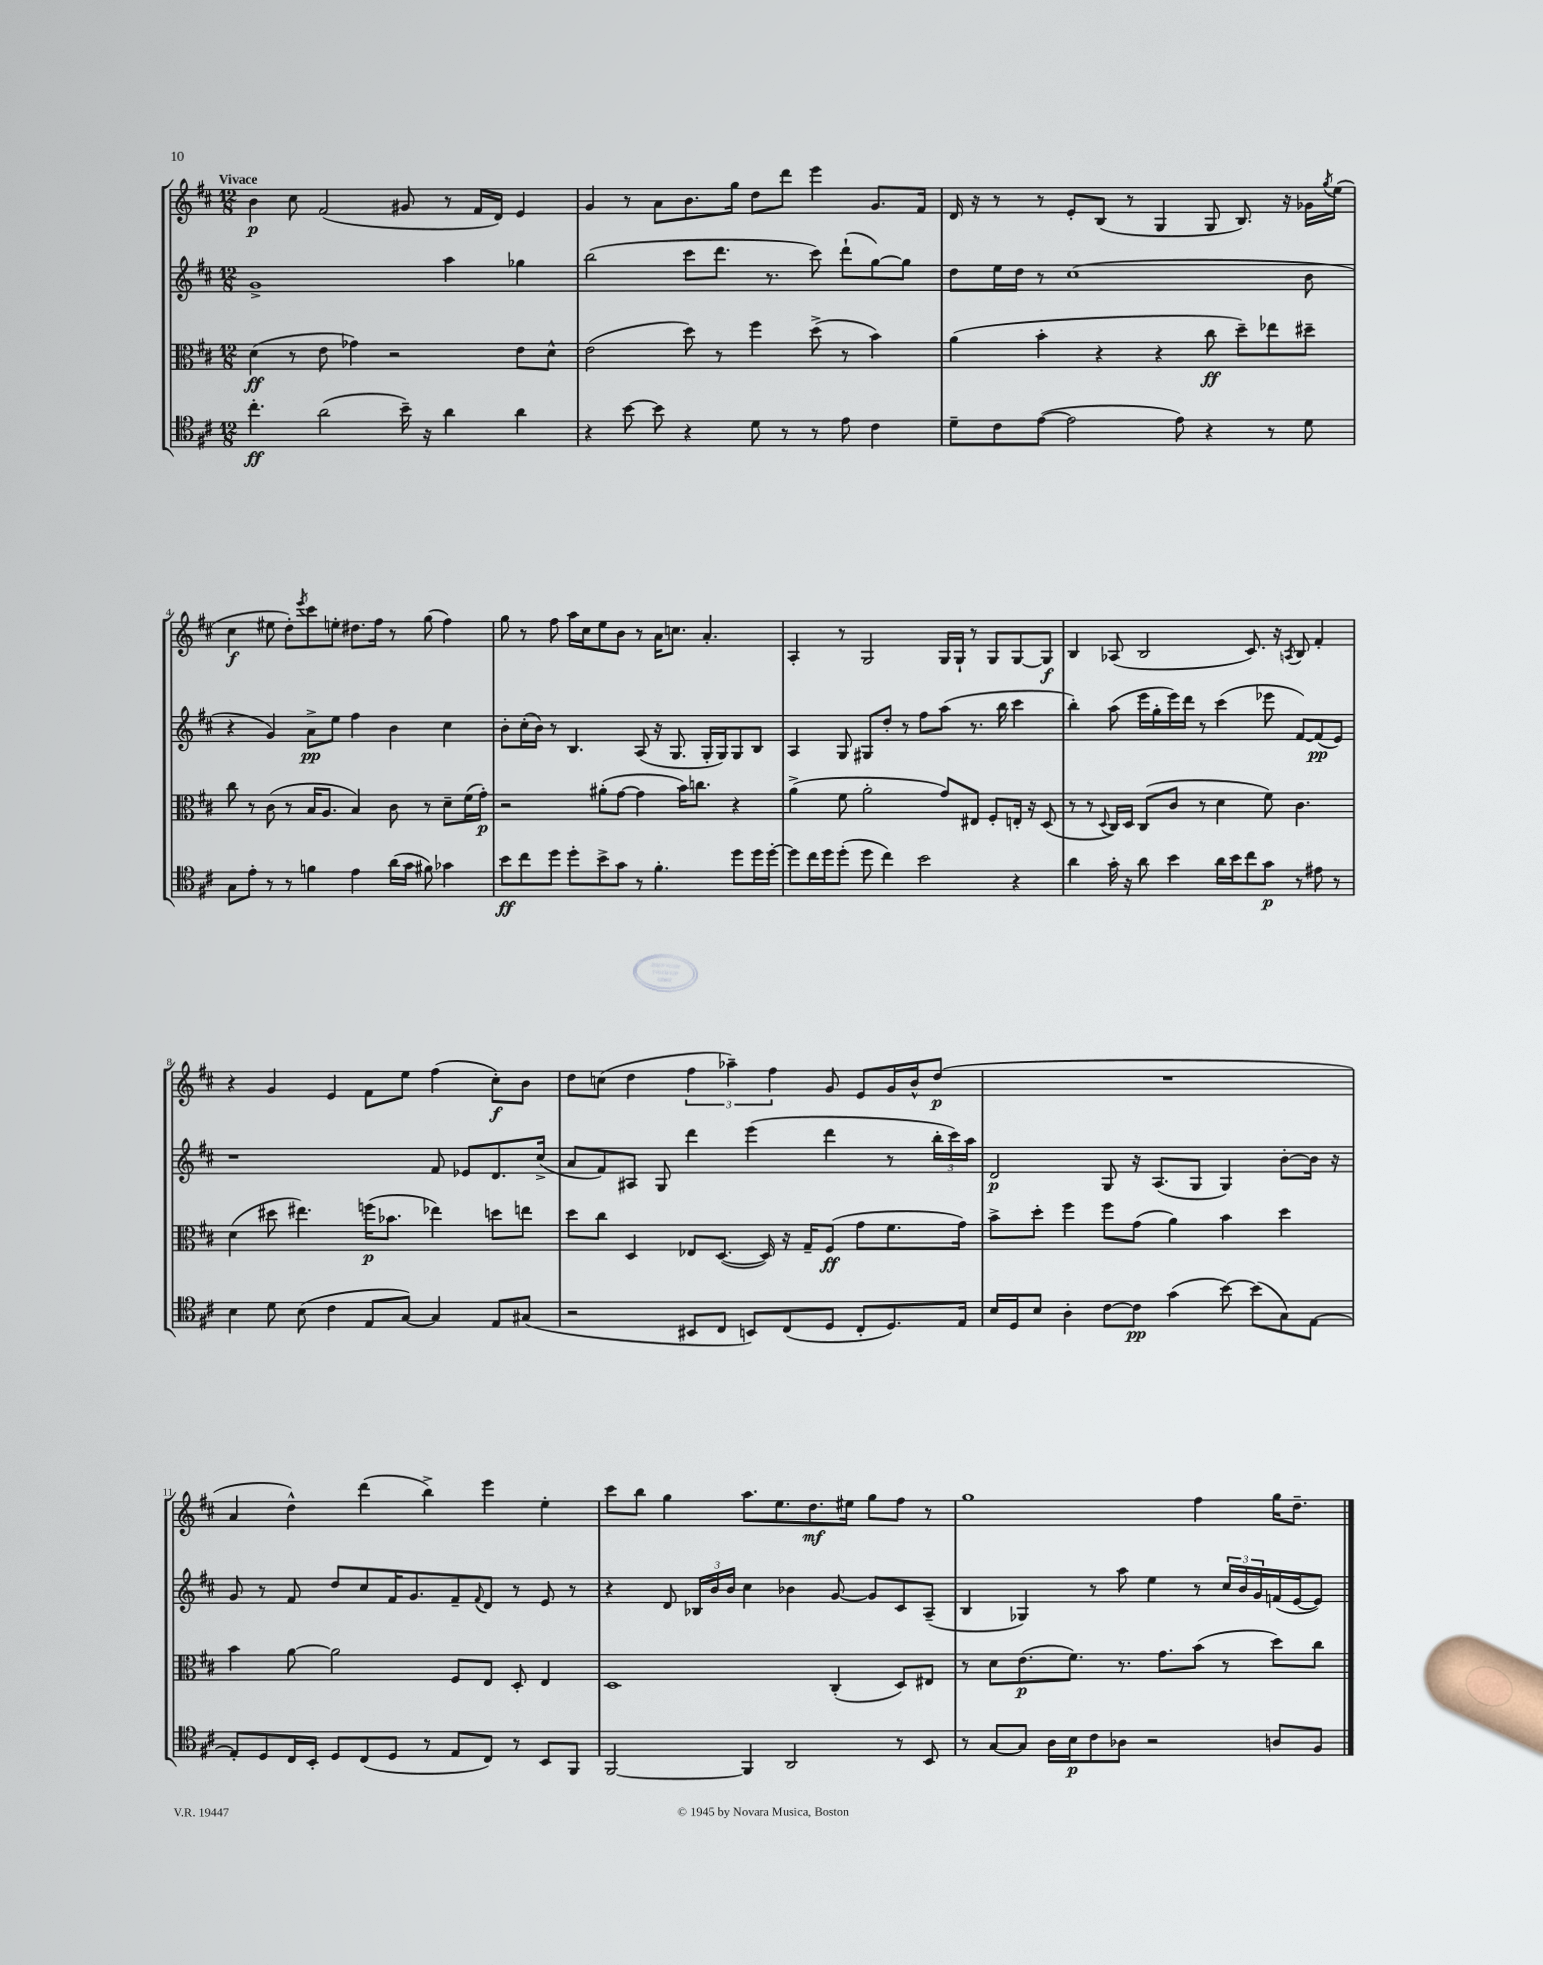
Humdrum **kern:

**kern	**kern	**kern	**kern
*staff4	*staff3	*staff2	*staff1
*clefC4	*clefC3	*clefG2	*clefG2
*k[f#c#]	*k[f#c#]	*k[f#c#]	*k[f#c#]
*M12/8	*M12/8	*M12/8	*M12/8
4.cc#'\	(4d\	1g^	4b\
.	8r	.	8cc#\
(2a\	8e\	.	(2f#/
.	4g-\)	.	.
.	2r	.	.
16b~\)	.	.	8g#/
16r	.	.	.
4a\	.	4aa\	8r
.	.	.	16f#/LL
.	.	.	16d/JJ)
4a\	8e\L	4gg-\	4e/
.	8d^^\J	.	.
=	=	=	=
4r	(2e\	(2bb\	4g/
[8b\	.	.	8r
8b\]	.	.	8a\L
4r	8dd\)	8ccc#\L	8.b\
.	8r	8.ddd\J	.
.	.	.	16gg\Jk
8d\	4ff#\	.	8dd\L
.	.	8.r	.
8r	.	.	8ddd\J
8r	(8dd^\	8ccc#\)	4eee\
8e\	8r	(8ddd`\L	.
4c#\	4b\)	[8gg\)	8.g/L
.	.	8gg\]J	.
.	.	.	16f#/Jk
=	=	=	=
8d~\L	(4a\	8dd\L	16d/
.	.	.	16r
8c#\	.	16ee\L	8r
.	.	16dd\JJ	.
([8e\J	4b'\	8r	8r
2e\]	.	(1cc#	8e'/L
.	4r	.	(8B/J
.	.	.	8r
.	4r	.	4G/
8e\)	.	.	.
4r	8cc#\	.	8G/
.	8dd~\L)	.	8.B/)
8r	8ee-\	.	.
.	.	.	16r
8d\	8dd#~\J	8b\	16g-\LL
.	.	.	8qgg/
.	.	.	(16ee\JJ
=	=	=	=
8G\L	8cc#\	4r	4cc#\
8e'\J	8r	.	.
8r	(8c#\	4g/)	8ee#\
8r	8r	.	8dd'\L)
.	.	.	8qeee/
4f\	16B/LK	8a^\L	8ccc#\
.	8.A/J	.	.
.	.	8ee\J	8ee'\J
4e\	4B/)	4ff#\	8.dd#\L
.	.	.	16ff#\Jk
(16a\LL	8c#\	4b\	8r
16g\JJ	.	.	.
8f#\)	8r	.	(8gg\
4g-\	8d~\L	4cc#\	4ff#\)
.	(16f#\L	.	.
.	16g'\JJ)	.	.
=	=	=	=
8b\L	2r	8b'\L	8gg\
8cc#\	.	(16cc#'\L	8r
.	.	16b\JJ)	.
8dd\J	.	8r	8ff#\
8dd'\L	.	4.B/	16aa\LL
.	.	.	16cc#\J
8b^\	(8a#'\L	.	8ee\
8g\J	[8g\J	.	8b\J
8r	4g\]	(8A/	8r
4.f#'\	.	16r	16a\LK
.	.	8.G/	8.cc\J
.	16b\LK)	.	.
.	8.cc\J	.	.
.	.	16G'/LL	4.a'/
.	.	16G/J)	.
8dd\L	4r	8G/	.
16dd\L	.	8B/J	.
[16dd'\JJ	.	.	.
=	=	=	=
8dd\]L	(4a^\	4A/	4A'/
16cc#\L	.	.	.
16dd\J	.	.	.
(8dd'\J	8f#\	8G/	8r
8dd\	2a'\	8G#/L	2G/
4cc#\)	.	8dd'/J	.
.	.	8r	.
2b\	.	8ff#\L	.
.	8g/L)	(8aa\J	16G/LL
.	.	.	16G`/JJ
.	8E#/J	8.r	8r
.	8F#'/L	.	8G/L
.	.	16bb\	.
4r	16E'/Jk	4ccc#\	[8G/
.	16r	.	.
.	(8D/	.	8G/]J
=	=	=	=
4a\	8r	4bb'\)	4B/
.	8r	.	.
.	8qqD/	.	.
16g'\	16C#/LL)	(8aa\	(8A-/
16r	16D/JJ	.	.
8a\	(8C#/L	16eee\LL	2B/
.	.	16gg'\	.
4b\	8c#/J	16eee\)	.
.	.	16ddd\JJ	.
.	8r	8r	.
16a\LL	4d\	(4ccc#\	.
16b\J	.	.	.
8cc#\	.	.	8.c#/)
8g\J	8f#\)	8eee-\	.
.	.	.	16r
.	.	.	8qA/
8r	4.c#\	[8f#/L)	8B/
8e#\	.	(8f#/]	4f#'/
8r	.	8e/J)	.
=	=	=	=
4B\	(4d\	1r	4r
8d\	8dd#\	.	4g/
(8B\	4.ee#\)	.	.
4c#\	.	.	4e/
8E/L	(16ff\LK	.	8f#\L
.	8.b-\J	.	.
[8G/J)	.	.	8ee\J
4G/]	4ee-\)	8f#/	(4ff#\
.	.	8e-/L	.
8E/L	8dd\L	8.d/	8cc#'\L)
(8G#/J	8ee\J	.	8b\J
.	.	(16cc#^/Jk	.
=	=	=	=
2r	8dd\L	8a/L	8dd\L
.	8cc#\J	8f#/)	(8cc\J
.	4D/	8A#/J	4dd\
.	.	8G/	.
8BB#/L	8E-/L	4ddd\	6ff#\
8C#/J	([8.D/J	.	.
.	.	.	6aa-~\)
8BB/L)	.	(4eee\	.
.	16D/])	.	.
.	.	.	6ff#\
(8C#/	16r	.	.
.	16G~/LK	.	.
8D/J	(8F#/J	4ddd\	8g/
8C#'/L	8g\L	.	8e/L
8.D/)	8.f#\	8r	16g/L
.	.	.	16b^^/J
.	.	24bb'\LL	(8dd/J
.	.	24ccc#\)	.
16E/Jk	16g\Jk)	.	.
.	.	24aa\JJ	.
=	=	=	=
16B/LL	8b^\L	2d/	1.r
16D/J	.	.	.
8B/J	8dd'\J	.	.
4A'\	4ff#\	.	.
[8c#\L	8ff#\L	8G/	.
8c#\]J	(8g\J	16r	.
.	.	(8.A/L	.
(4g\	4a\)	.	.
.	.	8G/J	.
[8b\)	4b\	4G/)	.
(8b\]L	.	.	.
8G\)	4dd\	[8b'\L	.
[8E\J	.	16b\]Jk	.
.	.	16r	.
=	=	=	=
8E'/]L	4b\	8g/	4a/
8D/	.	8r	.
16C#/L	[8a\	8f#/	4dd^^\)
16BB'/JJ	.	.	.
8D/L	2a\]	8dd/L	.
(8C#/	.	8cc#/	(4ddd\
8D/J	.	16f#/K	.
.	.	8.g/	.
8r	.	.	4bb^\)
8E/L	8F#/L	8f#~/	.
.	.	8qqf#/	.
8C#/J)	8E/J	8d/J	4eee\
8r	8D'/	8r	.
8BB/L	4E/	8e/	4ee'\
8FF#/J	.	8r	.
=	=	=	=
[2FF#/	1D	4r	8ccc#\L
.	.	.	8bb\J
.	.	8d/	4gg\
.	.	24B-/LL	.
.	.	24b/	.
.	.	24b/JJ	.
4FF#/]	.	4cc#\	8.aa\L
.	.	.	8.ee\
2AA/	.	4b-\	.
.	.	.	8.dd\
.	(4C#'/	[8g/	.
.	.	.	16ee#\Jk
.	.	8g/]L	8gg\L
8r	8D/L)	8c#/	8ff#\J
8BB/	8E#/J	(8A~/J	8r
=	=	=	=
8r	8r	4B/	1gg
[8G/L	8d\L	.	.
8G/]J	(8.e\	4G-/)	.
16A\LL	.	.	.
16B\J	8.f#\J)	.	.
8c#\	.	8r	.
8A-\J	8.r	8aa\	.
2r	.	4ee\	.
.	8.g\L	.	.
.	(8b\J	8r	4ff#\
.	8r	24cc#/LL	.
.	.	24b/	.
.	.	24g/	.
8A/L	8dd\L)	(16f/	16gg\LK
.	.	[16e/J	8.dd~\J
8F#/J	8cc#\J	8e/]J)	.
==	==	==	==
*-	*-	*-	*-
